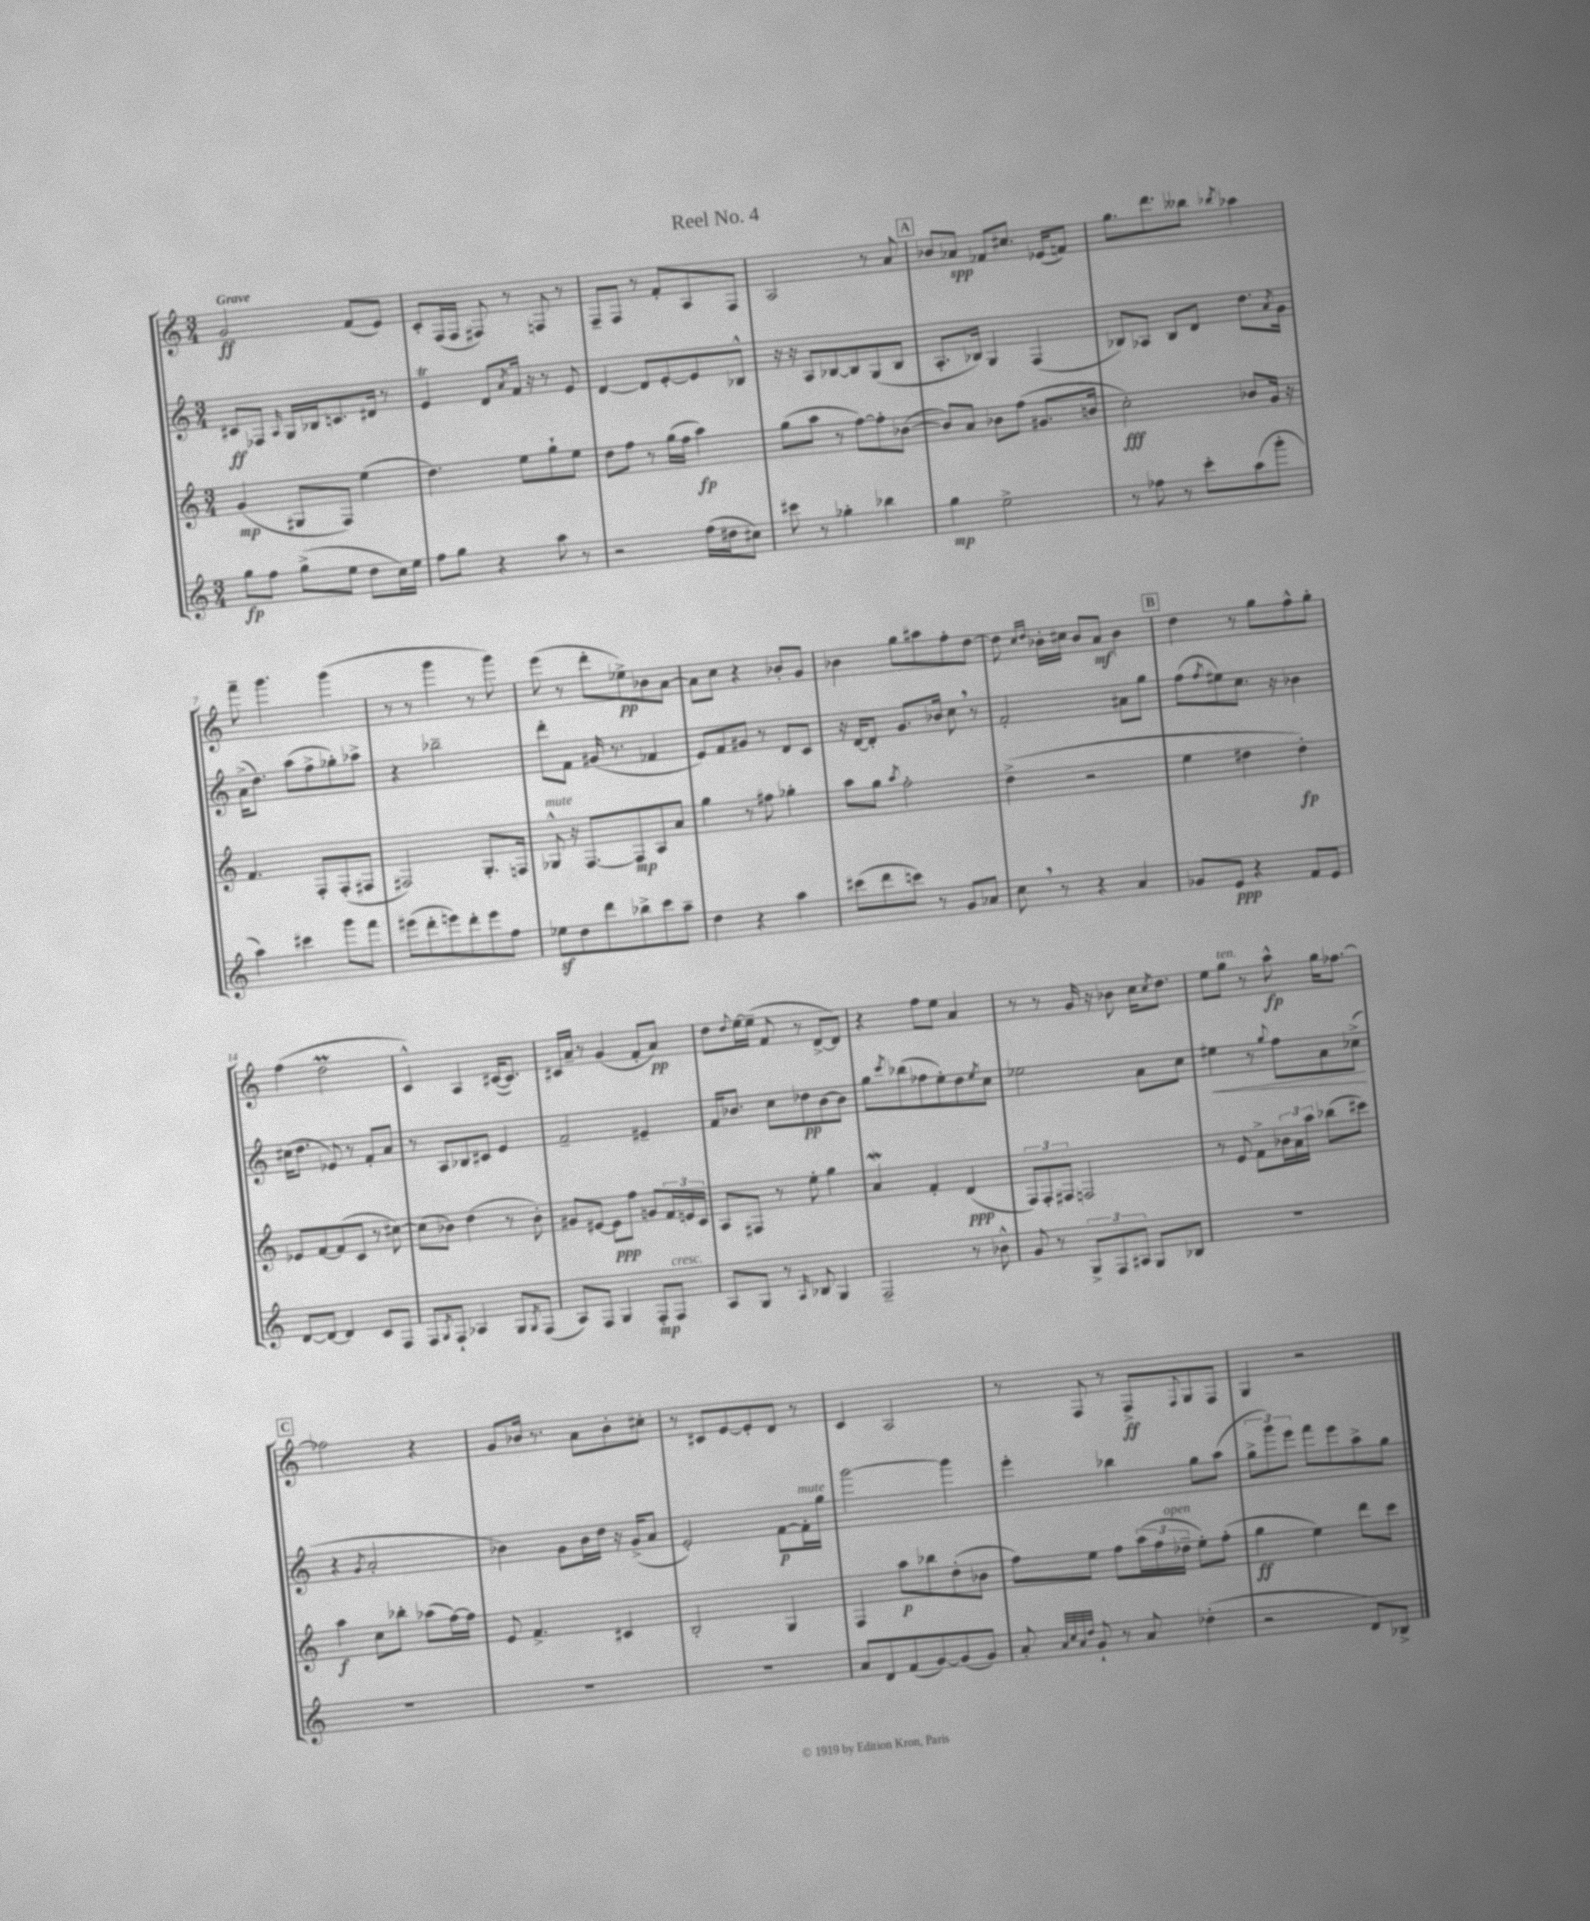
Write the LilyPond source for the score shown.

\header { title = "Reel No. 4" }
<<
\new StaffGroup <<
\new Staff = "s0" {
    \clef treble \key c \major \numericTimeSignature \time 3/4 \tempo "Grave"
    g'2\ff f'8( e'8) |
    c'8-. f16( f16 fis8) r8 f8 r8 |
    f8-- f8 r8 f'8-. a8 f8 |
    a2 r8 a'8 |
    \mark \markup { \box "A" } bes'8 aes'8\spp fes'8 cis''8. ees'16( f'8) |
    g''8. d'''8. beses''8 \acciaccatura { bes''8 } aes''4 |
    f'''8-- g'''4. g'''4( |
    r8 r8 g'''4 r8 g'''8) |
    e'''8( r8 d'''8-. ees''8->\pp) bes'8 a'8~ |
    a'8 c''8 r4 bes'8-. g'8 |
    bes'4 g''8 ais''8 f''8-. d''8~ |
    d''8 \grace { c''16 d''16 } bes'16-. cis''16 bes'8 a'8\mf bes'4 |
    \mark \markup { \box "B" } d''4 r8 g''8 f''8-^ g''8-. |
    f''4( d''2\prall |
    c'4-^) a4 cis'16~( cis'8.) |
    cis'16 a'16-- r8 g'4( f'8-. a'8\pp) |
    d''8 \appoggiatura { d''8 } e''16~ e''16--( f'8 r8 d'8~-> d'8) |
    r4 f''8 e''8 a'4 |
    r8 r8 g'16 r16 bes'8 c''16 \acciaccatura { c''8 } d''8. |
    e''8 g''8^\markup { \italic "ten." } r8 a''8-^\fp g''16 fes''8.~ |
    \mark \markup { \box "C" } fes''2 r4 |
    g'8 bes'16 r8. a'8 bes'8-. cis''8-. |
    r8 cis'8 e'8~ e'8-. d'8 r8 |
    c'4 a2 |
    r8 f8 r8 f8->\ff \appoggiatura { f8 } g8 f8 |
    g4 r2 \bar "|." |
}
\new Staff = "s1" {
    \clef treble \key c \major \numericTimeSignature \time 3/4
    cis'8\ff fes8 \grace { a16 } g16 bes16 c'8. dis'16 r8 |
    e'4\trill d'8 \acciaccatura { a'8 } f'16 r16 r8 e'8 |
    d'4~ d'8 e'8~-. e'8 bes8-^ |
    r16 r16 a8 bes8~ bes8 g8( bes8 |
    \mark \markup { \box "A" } a8.-. bes16) g4 f4( |
    bes8) aes8 bes8 d'8 d''8. \acciaccatura { a'8 } g'16 |
    a'16->( d''8.) a''8( f''8-> ges''8-.) aes''8-> |
    r4 bes''2-- |
    d'''8-. f'8 gis'16( r8. fes'4 |
    e'8) f'8 gis'8 r8 d'8 c'8 |
    r16 d'16~ d'8-. g'8. bes'16 c''8 \breathe r8 |
    f'2-. ais'8 g''8 |
    \mark \markup { \box "B" } f''8( \acciaccatura { f''8 } eis''8) c''8. r16 bes'4 |
    cis''16( d''8. ees'8) r8 f'8-. a'8 |
    r8 a8 bes8 cis'8 e'4 |
    f'2-- eis'4-- |
    f'16 bes'8. c''8 des''8\pp bes'8~ bes'8 |
    g''8 \acciaccatura { c'''8 } bes''8( fes''8 e''8-.) d''8 \acciaccatura { e''8 } c''8 |
    ees''2 a'8 c''8 |
    eis''4\< r8 \appoggiatura { g''8 } f''8 a'8 ces''8->\!( |
    \mark \markup { \box "C" } r4 \acciaccatura { g'8 } a'2-. |
    bes'4) g'8 bes'16 d''16 r16 g'16->( a'8 |
    e'2-.) f'8~\p f'16-.^\markup { \italic "mute" } g''16 |
    g'''2~ g'''4 |
    e'''4-. bes''4 g''8 a''8( |
    \tuplet 3/2 { g''8-> g'''8) e'''8 } f'''8 e'''8 a''8-> g''8 \bar "|." |
}
\new Staff = "s2" {
    \clef treble \key c \major \numericTimeSignature \time 3/4
    g'4\mp( gis8 f8) e''4( |
    d''4.) e''8 g''8-! e''8 |
    d''8 f''8 r8 g''16( f''16 a''4\fp) |
    g''8( a''8 r8 f''8~) f''8-. bes'8~( |
    \mark \markup { \box "A" } bes'8) a'8 bes'8 f''8( gis'8. b'16 |
    c''2-.\fff) bes'8 g'16 r16 |
    f'4. f8-. f8-.( fis8 |
    fis2) g8.-. f16 |
    ges8-^^\markup { \italic "mute" } r16 f8.~ f8\mp a8 a'8 |
    g''4 r8 fis''8 ges''4-. |
    a''8 g''8 \acciaccatura { a''8 } f''2-. |
    d''4->( r2 |
    \mark \markup { \box "B" } e''4 dis''4 dis''4-.\fp) |
    ees'8 f'8~ f'8( c'8 r8 cis''8~) |
    cis''8( bes'8) d''4( r8 bes'8-.) |
    gis'8 eis'8~ eis'8\ppp f''8 g'8 \tuplet 3/2 { f'16 e'16 c'16 } |
    a8 fis8 r8 e''8-. g''4 |
    a'4\mordent f'4-. d'4\ppp( |
    \tuplet 3/2 { f8) f8-. fis8 } f2 |
    r8 e'8 f'8-> \tuplet 3/2 { bes'16 a'16 a''16 } bes''8( cis'''8) |
    \mark \markup { \box "C" } a''4\f c''8 bes''8-. aes''8( f''16~) f''16 |
    e'8 f'4.-> cis'4 |
    b2-. g4 |
    f4 a''8\p bes''8 d''8-.( bes'8 |
    f''8) e''8 f''8 \tuplet 3/2 { a''16( f''16 des''16--^\markup { \italic "open" } } e''8-.) f''8-.( |
    g''4\ff e''4) d'''8 c'''8 \bar "|." |
}
\new Staff = "s3" {
    \clef treble \key c \major \numericTimeSignature \time 3/4
    g''8\fp f''8 g''8->( e''8 d''8 c''16) e''16 |
    f''8 g''8 r4 a''8 r8 |
    r2 f''16( dis''16 cis''8) |
    cis'''8 r8 ges''4-. bes''4 |
    \mark \markup { \box "A" } g''4\mp e''2-> |
    r8 fes''8 r8 c'''8-. a''8( g'''8-. |
    a''4) cis'''4 g'''8 f'''8 |
    eis'''8( d'''8-. e'''8) d'''8-. e'''8 f''8 |
    ees''8\sf d''8 d'''8 bes''8-> c'''8 a''8-- |
    d''4 r4 a''4 |
    cis'''8( d'''8 c'''8) r8 g'8 aes'8 |
    c''8 \breathe r8 r4 a'4 |
    \mark \markup { \box "B" } ges'8 e'8\ppp r4 f'8 e'8 |
    d'8~ d'8~ d'4 c'8 f8 |
    f8 \acciaccatura { g8 } f8-! aes4 g8 \acciaccatura { g8 } f8( |
    a8) f8 g4 f8-.\mp f8^\markup { \italic "cresc." } |
    a8 g8 r8 \grace { a16 } bes8 g4 |
    f2-- r8 bes'8-^ |
    g'8 r8 \tuplet 3/2 { g8-> f8 ais8 } g8 bes8 |
    R2. |
    \mark \markup { \box "C" } R2. |
    R2. |
    R2. |
    a'8 d'8 f'8( g'8~) g'8( g'8) |
    a'8-. \grace { a'32 c''32 a'32 d''32 } g'8-! r8 a'8 des''4-.( |
    r2 d'8) bes8-> \bar "|." |
}
>>
>>
